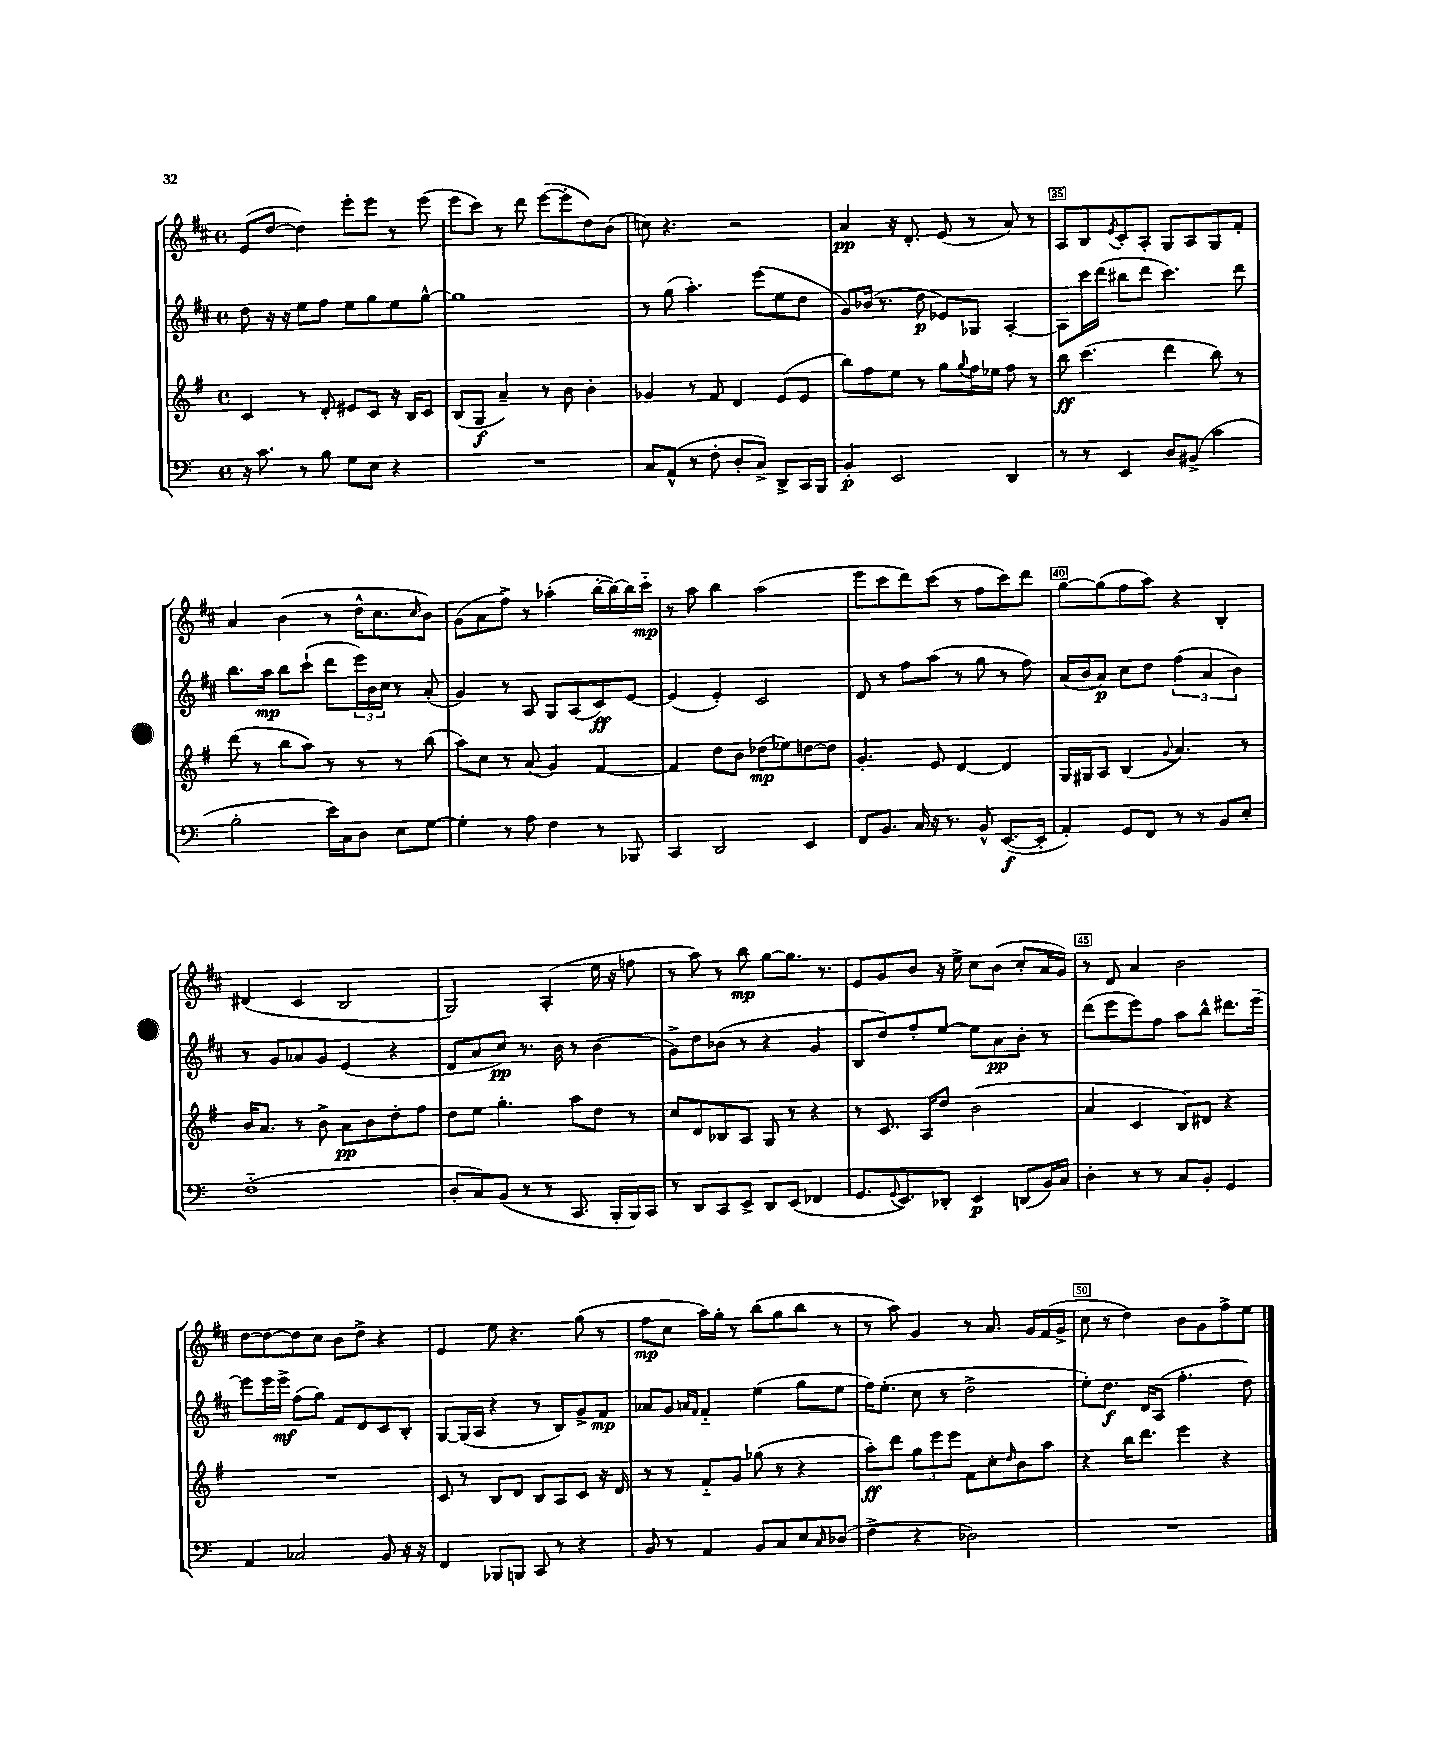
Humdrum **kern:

**kern	**kern	**kern	**kern
*staff4	*staff3	*staff2	*staff1
*clefF4	*clefG2	*clefG2	*clefG2
*k[]	*k[f#]	*k[f#c#]	*k[f#c#]
*M4/4	*M4/4	*M4/4	*M4/4
*met(c)	*met(c)	*met(c)	*met(c)
16r	4c/	8dd\	(8e/L
8.c\	.	.	.
.	.	16r	[8dd/J
.	.	16r	.
8r	8r	8ee\L	4dd\])
8B\	8d'/	8ff#\J	.
8G\L	8e#/L	8ee\L	8eee'\L
8E\J	8c/J	8gg\	8eee\J
4r	16r	8ee\	8r
.	16B/LK	.	.
.	8c/J	[8gg^^\J	(8eee\
=	=	=	=
1r	(8B/L	1gg]	8eee\L
.	8G/J	.	8ccc#\J)
.	4a~/)	.	8r
.	.	.	8ddd\
.	8r	.	([8eee\L
.	8b\	.	8eee'\]
.	4b'\	.	8dd\)
.	.	.	(8b\J
=	=	=	=
8C/L	4g-/	8r	8cc\)
(8AA^^/J	.	(8gg\	4.r
8r	8r	4.aa'\)	.
8F'\	8f#/	.	.
8D'/L	4d/	.	2r
8C^/J)	.	(8eee\L	.
8DD^/L	(8e/L	8ee\	.
16CC/L	8e/J	8dd\J	.
16BBB/JJ	.	.	.
=	=	=	=
4BB'/	8bb\L)	8g/L)	4a/
.	8ff#\	(16b-/Jk	.
.	.	8.r	.
2EE/	8ee\J	.	16r
.	.	.	8.d'/
.	8r	8dd\	.
.	8gg\L	8e-/L)	(8e/
.	8qqgg/	.	.
.	16ff#\L	8G-/J	8r
.	16ee-\JJ	.	.
4DD/	8ff#\	[4A'/	8a/)
.	8r	.	8r
=	=	=	=
8r	8bb\	8A\]L	8A/L
8r	(4.ccc\	16ccc#\L	8B/
.	.	(16ddd\JJ	.
.	.	.	8qe/
4EE/	.	8bb#\L	8c#'/
.	.	8ddd\J	8A'/J
8D/L	4ddd\	4.ccc#\)	8G/L
(8BB#^/J	.	.	8A/
4c\	8bb\)	.	8G/
.	8r	8ddd\	8f#'/J
=	=	=	=
2B'\	(8ddd\	8.bb\L	4a/
.	8r	.	.
.	.	16aa\Jk	.
.	8bb\L	8bb\L	(4b\
.	8aa\J)	(8ccc#`\J	.
16e\LL)	8r	8ddd\L	8r
16C\J	.	.	.
8D\J	8r	24eee\L)	16dd^^\LK
.	.	24b\	.
.	.	.	8.cc#\
.	.	24cc#\JJ	.
8E\L	8r	8r	.
.	.	.	16qqcc#/
[8G\J	(8bb\	(8a'/	8b\J)
=	=	=	=
4G'\]	8aa\L)	4g/)	(8g\L
.	8cc\J	.	8a\
8r	8r	8r	8ff#^\J)
8A\	(8a/	8A/	8r
4F\	4g/)	8G/L	(4aa-'\
.	.	(8A/	.
8r	[4f#/	8c#/)	[16bb'\LL
.	.	.	16bb\_)
8BBB-/	.	[8e/J	16bb\]
.	.	.	16ccc#'~\JJ
=	=	=	=
4CC/	4f#/]	(4e/]	8r
.	.	.	8aa\
2DD/	8dd\L	4e'/)	4bb\
.	8b\J	.	.
.	(8dd-\L	2c#/	(2aa\
.	8ee-\)	.	.
4EE/	[8dd\	.	.
.	8dd\]J	.	.
=	=	=	=
8FF/L	4.g'/	8d/	8eee\L
8.BB/J	.	8r	8ccc#\
.	.	8ff#\L	8ddd\)
16C/	.	.	.
16r	8e/	(8aa\J	(8ccc#\J
8.r	.	.	.
.	[4d/	8r	8r
8BB^^/	.	8gg\	8ff#\L
([8.EE/L	4d/]	8r	8ccc#\)
.	.	8ff#\)	8ddd\J
16EE'/]Jk	.	.	.
=	=	=	=
4AA'/)	16G/LL	(16a/LL	[8gg\L
.	16G#/J	16b/J	.
.	8A/J	8a/J)	(8gg\]
8GG/L	(4B/	8cc#\L	8ff#\
8FF/J	.	8dd\J	8aa\J)
.	8qqg/	.	.
8r	4.a/)	(6ff#\	4r
8r	.	.	.
.	.	6a/	.
8BB/L	.	.	4B'/
.	.	6b\)	.
8E'/J	8r	.	.
=	=	=	=
(1F'~	16b/LK	8r	(4d#/
.	8.a/J	.	.
.	.	8g/L	.
.	8r	8a-/	4c#/
.	8b^\	8g/J	.
.	8a\L	(4e/	2B/
.	8b\	.	.
.	8dd'\	4r	.
.	8ff#\J	.	.
=	=	=	=
8D'/L	8dd\L	8d/L	2G/)
8C/)	8ee\J	8a/	.
(8BB/J	4.gg'\	8cc#/J)	.
8r	.	8.r	.
8r	.	.	(4A'/
.	.	16b\	.
8.CC/	8aa\L	8r	.
.	8dd\J	(4b\	16ee\
16BBB'/LL	.	.	16r
16BBB/)	8r	.	8ff\
16CC/JJ	.	.	.
=	=	=	=
8r	8cc/L	8g^\L)	8r
8DD/L	8d/	8dd\	8aa\)
8CC/	8B-/	(8b-\J	8r
8EE^/J	8A/J	8r	8bb\
8DD/L	8G/	4r	[8gg\L
(8EE/J	8r	.	8.gg\]J
4FF-/	4r	4g/	.
.	.	.	8.r
=	=	=	=
8.GG/L	8r	8B/L	8e/L
.	8.c/	8dd/)	8g/
8qqGG/	.	.	.
8.EE/)	.	.	.
.	.	8ff#'/	8b/J
.	16A/LK	.	.
8DD-'/J	8dd/J	[8ee/J	16r
.	.	.	16ee^\
4EE/	(2b\	8ee\]L	8cc#\L
.	.	8a\	(8b\J
(8DD/L	.	8b'\J	8cc#'/L
16BB/L)	.	8r	16a/L
16C/JJ	.	.	16g/JJ)
=	=	=	=
4D'\	4a/	(8ddd\L	8r
.	.	8eee\	8d/
8r	4c/	8eee\)	4a/
8r	.	8ff#\J	.
8C/L	8B/L)	8aa\L	2b\
8BB'/J	8d#/J	8bb^^\J	.
4GG/	4r	8.ddd#\L	.
.	.	[16eee~\Jk	.
=	=	=	=
4AA/	1r	8eee\]L	[8dd\L
.	.	16eee\L	8dd\_
.	.	16eee^\JJ	.
2C-/	.	(8ff#\L	8dd\]
.	.	8gg\J)	8cc#\J
.	.	8f#/L	8b\L
.	.	8d/	8dd^\J
8BB/	.	8c#/	4r
16r	.	8B'/J	.
16r	.	.	.
=	=	=	=
4FF/	8c/	[8G/L	4e/
.	8r	(16G/]L	.
.	.	16A/JJ	.
8BBB-/L	8B/L	4r	8ee\
8BBB/J	8d/J	.	4.r
8CC/	8B/L	8r	.
8r	8A/	8B/L)	.
4r	8c/J	8g^/	(8gg\
.	16r	8f#/J	8r
.	16d/	.	.
=	=	=	=
8BB/	8r	8a-/L	8ff#\L
8r	8r	8g/J	8cc#\J
.	.	16qqa/LL	.
.	.	16qqf#/JJ	.
4AA/	8f#'~/L	4f#'~/	16aa\LL)
.	.	.	16gg'\JJ
.	8g/J	.	8r
8BB/L	(8gg-\	(4ee\	(8bb\L
8C/	8r	.	8gg\
8E/	4r	8gg\L	8bb\J
16qqC/	.	.	.
(8D-/J	.	8ee\J	8r
=	=	=	=
4F^\	8aa'\L)	16ff#\LK)	8r
.	.	(8.ee'\J	.
.	8ddd\J	.	8aa\)
4r	12gg\L	8cc#\	4g/
.	12eee\	.	.
.	.	8r	.
.	12eee\J	.	.
2D-\)	8f#\L	2dd^\	8r
.	8cc'\	.	8.a/
.	16qqdd/	.	.
.	8b\	.	.
.	.	.	16g/LL
.	8aa\J	.	(16f#/
.	.	.	16g^/JJ
=	=	=	=
1r	4r	8ee'\L)	8cc#\
.	.	8.dd\J	8r
.	16bb\LK	.	4dd\)
.	8.ddd\J	16d/LK	.
.	.	(8A/J	.
.	4eee\	4.ff#'\	8b\L
.	.	.	8g\
.	4r	.	8ff#^\
.	.	8dd\)	8ee\J
==	==	==	==
*-	*-	*-	*-
